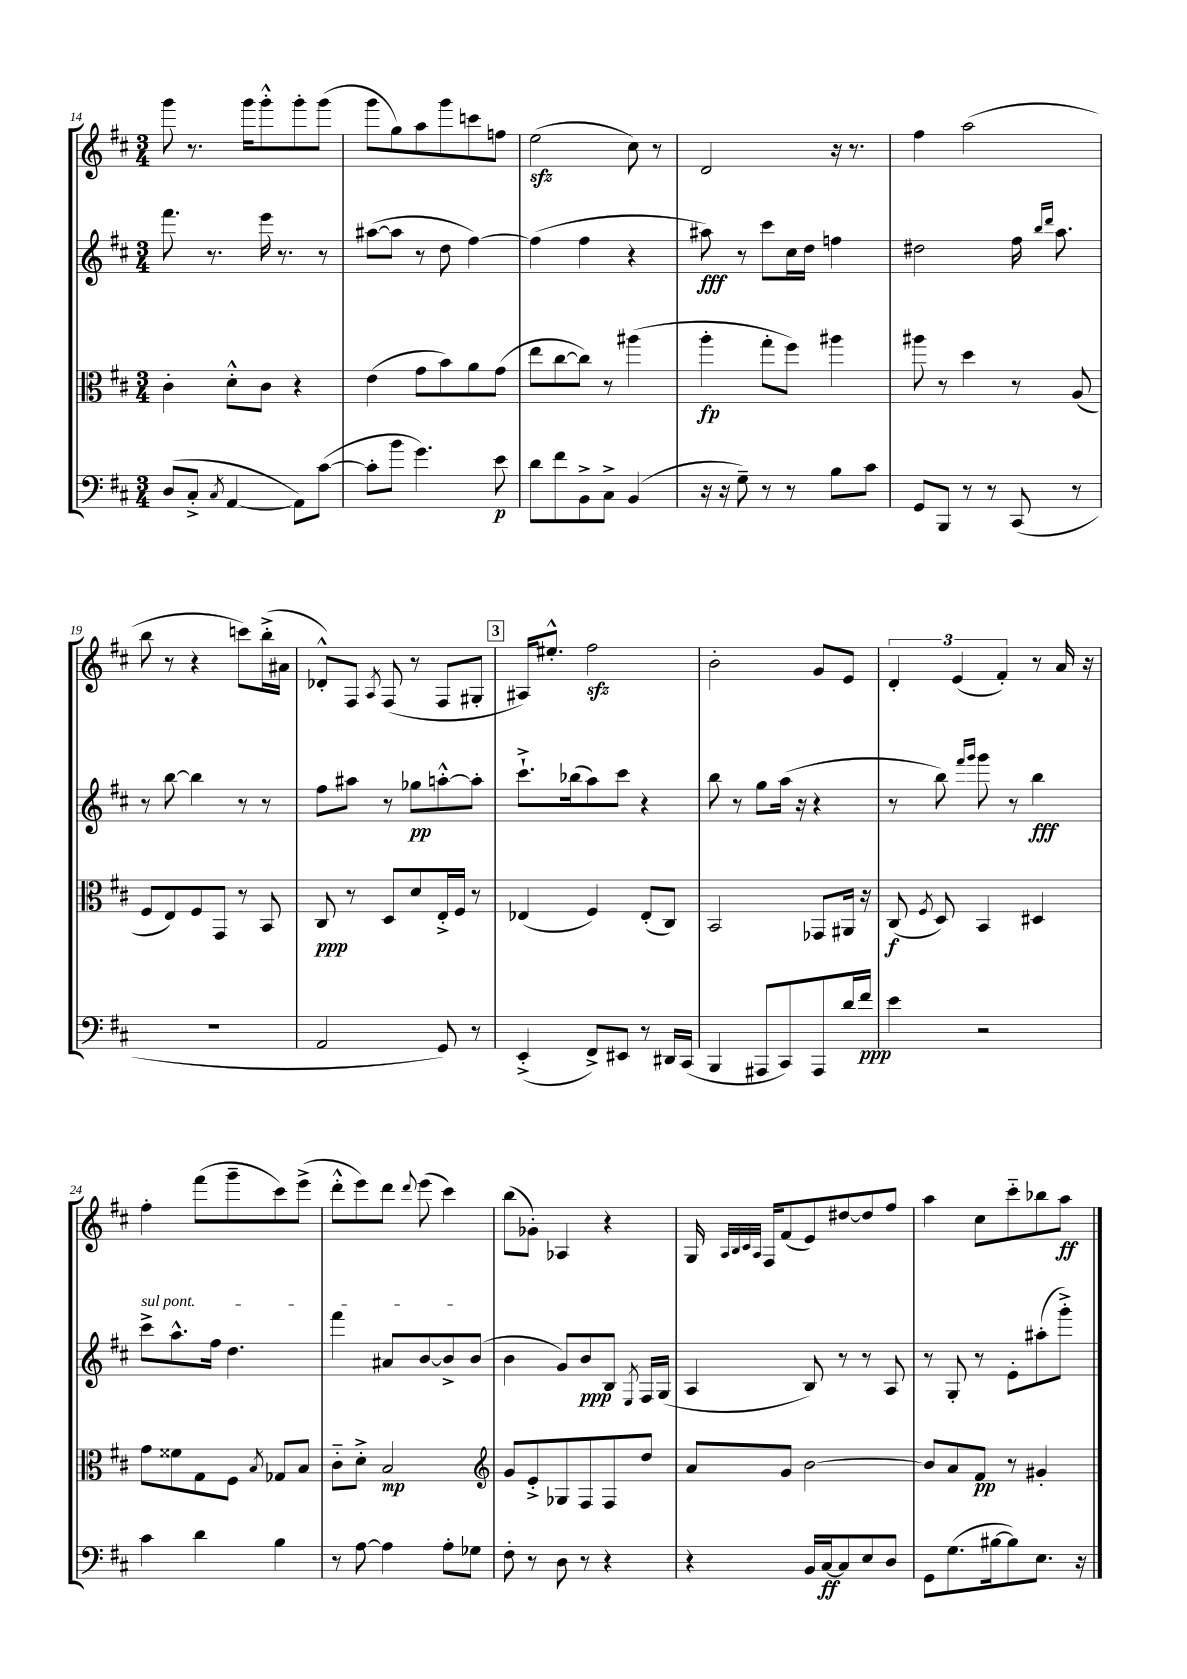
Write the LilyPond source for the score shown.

<<
\new StaffGroup <<
\new Staff = "s0" {
    \clef treble \key d \major \numericTimeSignature \time 3/4
    \autoBeamOff g'''8 r8. g'''16[ g'''8-.-^ g'''8-. g'''8]( |
    g'''8[ g''8) a''8 g'''8 c'''8 f''8] |
    e''2\sfz( cis''8) r8 |
    d'2 r16 r8. |
    fis''4 a''2( |
    b''8 r8 r4 c'''8[) b''16-.->( ais'16] |
    des'8[-.-^) fis8] \acciaccatura { a8 } fis8( r8 fis8[ gis8]-. |
    \mark \markup { \box "3" } ais16[) eis''8.]-.-^ fis''2\sfz |
    b'2-. g'8[ e'8] |
    \tuplet 3/2 { d'4-. e'4( fis'4-.) } r8 a'16 r16 |
    fis''4-. fis'''8[( g'''8-- cis'''8) e'''8]->( |
    d'''8[-.-^ e'''8) d'''8] \appoggiatura { d'''8 } e'''8( cis'''4) |
    b''8[( ges'8]-.) aes4 r4 |
    g16 \grace { a32[ b32 cis'32 a32] } fis16[ fis'8( e'8) dis''8~ dis''8 fis''8] |
    a''4 cis''8[ cis'''8-_ bes''8 a''8]\ff \bar "|." |
}
\new Staff = "s1" {
    \clef treble \key d \major \numericTimeSignature \time 3/4
    \autoBeamOff fis'''8. r8. e'''16 r8. r8 |
    ais''8[~( ais''8] r8 d''8 fis''4~) |
    fis''4( fis''4 r4 |
    ais''8\fff) r8 cis'''8[ cis''16 d''16] f''4 |
    dis''2 fis''16 \grace { b''16[ d'''16] } a''8. |
    r8 b''8~ b''4 r8 r8 |
    fis''8[ ais''8] r8 ges''8[\pp a''8~-.-^ a''8]-. |
    \mark \markup { \box "3" } cis'''8.[-!-> bes''16( a''8) cis'''8] r4 |
    b''8 r8 g''8[ a''16]( r16 r4 |
    r8 b''8) \grace { fis'''16[ g'''16] } g'''8 r8 b''4\fff |
    \once \override TextSpanner.bound-details.left.text = \markup { \italic "sul pont." } cis'''8[->\startTextSpan a''8.-^ fis''16] d''4. |
    fis'''4 ais'8[ b'8~ b'8-> b'8]\stopTextSpan( |
    b'4 g'8[) b'8\ppp b8] \acciaccatura { e8 } fis16[ g16]( |
    a4 b8) r8 r8 a8 |
    r8 g8-. r8 e'8[-. ais''8-.( g'''8]-.->) \bar "|." |
}
\new Staff = "s2" {
    \clef alto \key d \major \numericTimeSignature \time 3/4
    \autoBeamOff cis'4-. d'8[-.-^ cis'8] r4 |
    e'4( g'8[ b'8) a'8 g'8]( |
    e''8[ cis''8~ cis''8]) r8 ais''4( |
    a''4-.\fp g''8[-. fis''8]) ais''4 |
    ais''8 r8 d''4 r8 a8( |
    fis8[ e8) fis8 g,8] r8 b,8 |
    cis8\ppp r8 d8[ d'8 e16-.-> fis16] r8 |
    \mark \markup { \box "3" } ees4( fis4) ees8[-.( cis8]) |
    b,2 ges,8[ ais,16] r16 |
    cis8\f( \acciaccatura { fis8 } d8) b,4 dis4 |
    g'8[ fisis'8 g8 fis8] \acciaccatura { b8 } ges8[ b8] |
    cis'8[-_ d'8]-.-> b2\mp |
    \clef treble g'8[ e'8-.-> ges8 fis8 fis8 d''8] |
    a'8[ g'8] b'2~ |
    b'8[ a'8 fis'8]\pp r8 gis'4-. \bar "|." |
}
\new Staff = "s3" {
    \clef bass \key d \major \numericTimeSignature \time 3/4
    \autoBeamOff d8[( cis8]-.-> \acciaccatura { cis8 } a,4~ a,8[) cis'8]~( |
    cis'8[-. b'8] g'4.) e'8\p |
    d'8[ fis'8 b,8-> cis8]-> b,4( |
    r16 r16 g8--) r8 r8 b8[ cis'8] |
    g,8[ b,,8] r8 r8 cis,8( r8 |
    R2. |
    a,2 g,8) r8 |
    \mark \markup { \box "3" } e,4-.->( fis,8[->) eis,8] r8 dis,16[ cis,16]( |
    b,,4 ais,,8[ cis,8) ais,,8 d'16 fis'16]\ppp |
    e'4 r2 |
    cis'4 d'4 b4 |
    r8 a8~ a4 a8[-. ges8] |
    fis8-. r8 d8 r8 r4 |
    r4 b,16[ cis16~\ff cis8 e8 d8] |
    g,8[ g8.( bis16~ bis8) e8.] r16 \bar "|." |
}
>>
>>
\layout { \context { \Score currentBarNumber = #14 } }
